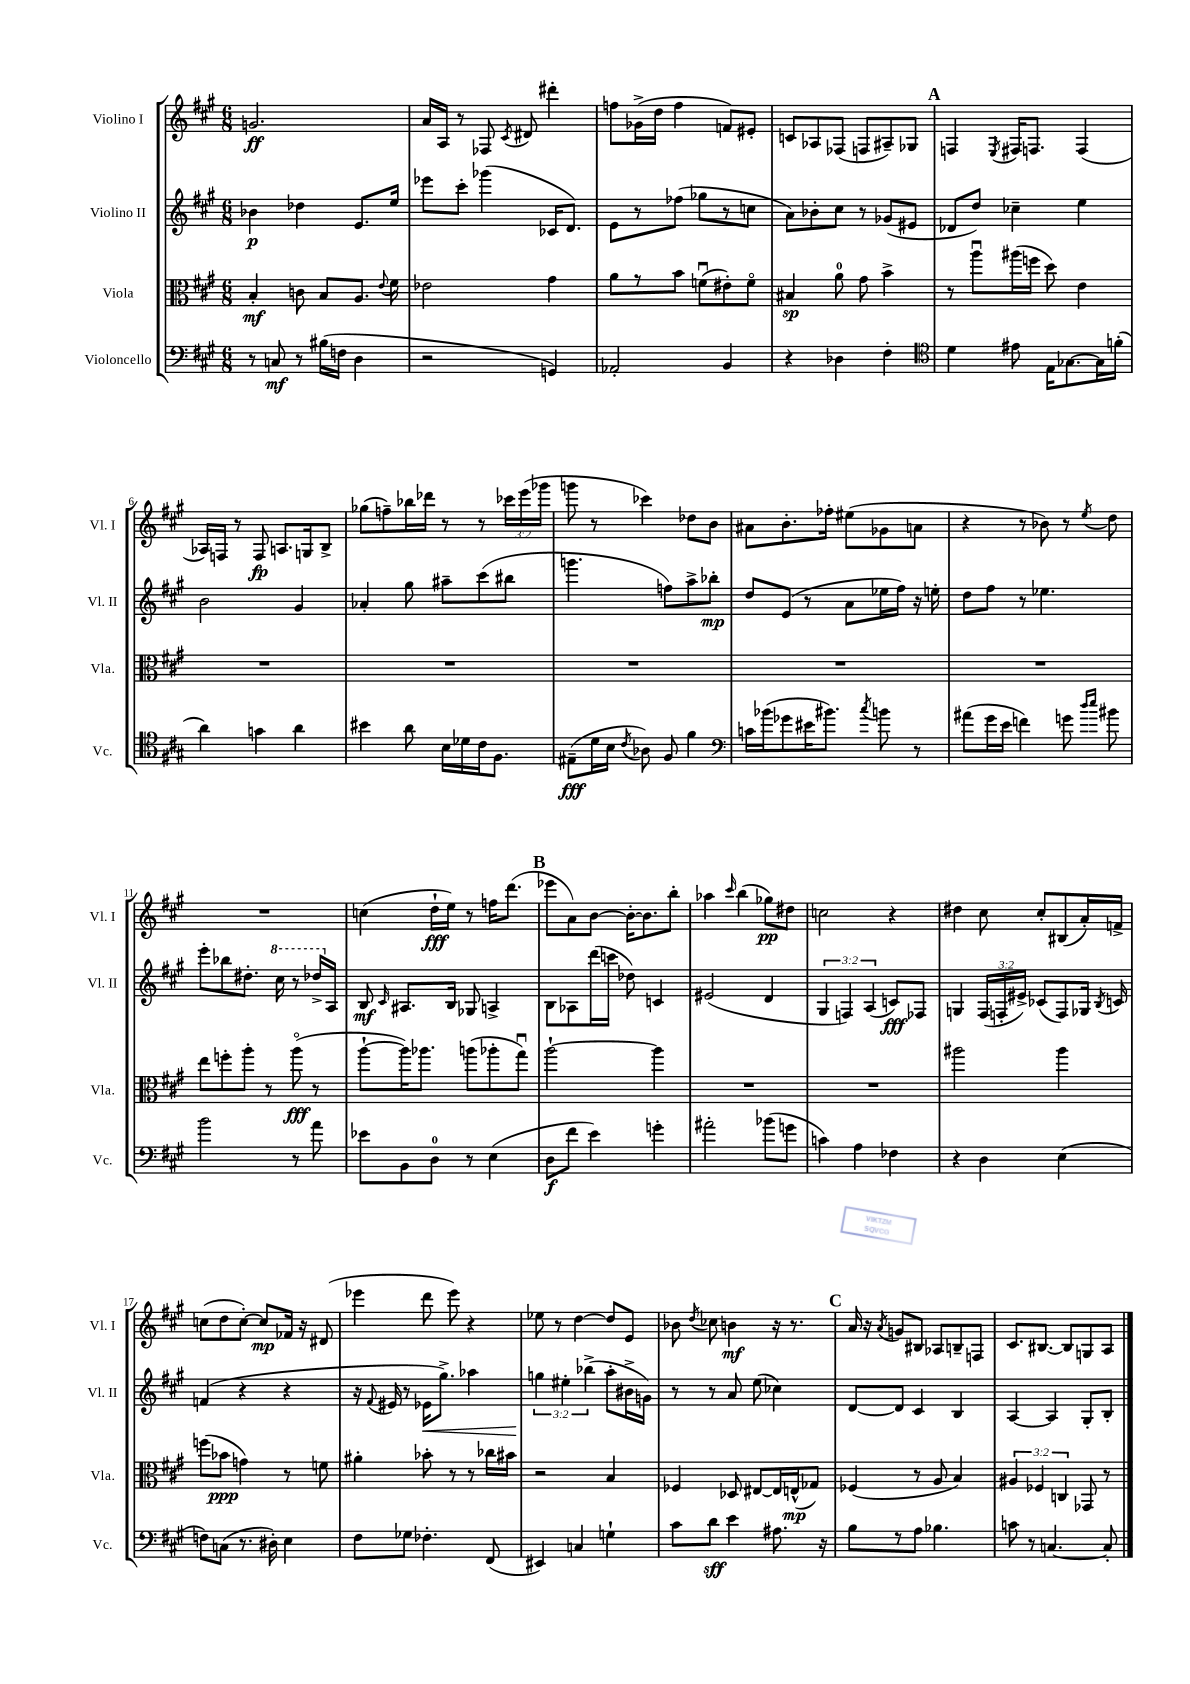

**kern	**kern	**kern	**kern
*staff4	*staff3	*staff2	*staff1
*clefF4	*clefC3	*clefG2	*clefG2
*k[f#c#g#]	*k[f#c#g#]	*k[f#c#g#]	*k[f#c#g#]
*M6/8	*M6/8	*M6/8	*M6/8
8r	4B'/	4b-\	2.g/
8C/	.	.	.
8r	8c\	4dd-\	.
(16B#\LL	8B/L	.	.
16F\JJ	.	.	.
4D\	8.A/J	8.e/L	.
.	8qqe/	.	.
.	16f#\	16ee/Jk	.
=	=	=	=
2r	2e-\	8eee-\L	16a/LL
.	.	.	16A/JJ
.	.	8ccc#'\J	8r
.	.	(4ggg-\	8F-/
.	.	.	8qc#/
.	.	.	8d#/
4GG/)	4g#\	16c-/LK	4ddd#'\
.	.	8.d/J)	.
=	=	=	=
2AA-'/	8a\L	8e\L	8ff\L
.	8r	8r	(16g-^\L
.	.	.	16dd\JJ
.	8b\J	(8ff-\J	4ff\
.	(8fu\L	8gg-\L	.
4BB/	8e#'\)	8r	8f/L)
.	8fo\J	8cc\J	8e#'/J
=	=	=	=
4r	4B#/	8a\L)	8c/L
.	.	8b-'\	8A-/
4D-\	8a\	8cc#\J	(8F-/J
.	8g#\	8r	8F/L
4F#'\	4b^\	(8g-/L	8A#~/)
.	.	8e#/J	8G-/J
=	=	=	=
*clefC4	*	*	*
4d\	8r	8d-/L	4F/
.	8aau\L	8dd/J)	.
.	.	.	8qE/
8e#\	(16aa#\L	4cc-~\	16F#/LK
.	16ff\JJ	.	8.F/J
16E\LK	8dd\)	.	.
[8.G-\	.	.	.
.	4e\	4ee\	(4F/
16G-\]L	.	.	.
(16f'\JJ	.	.	.
=	=	=	=
4a\)	2.r	2b\	16A-/LL)
.	.	.	16F/JJ
.	.	.	8r
4g\	.	.	8F/
.	.	.	8.A/L
4a\	.	4g#/	.
.	.	.	16G/k
.	.	.	8B^/J
=	=	=	=
4b#\	2.r	4a-'/	(8gg-\L
.	.	.	8ff~\)
8a\	.	8gg#\	16bb-\L
.	.	.	16ddd-\JJ
16B\LL	.	8aa#~\L	8r
16d-\	.	.	.
16c#\J	.	(8ccc#\	8r
8.F#\J	.	.	.
.	.	8bb#\J	24ccc-\LL
.	.	.	(24eee\
.	.	.	24ggg-\JJ
=	=	=	=
(8E#~\L	2.r	4.ggg\	8ggg\
16d\L	.	.	8r
16B\JJ	.	.	.
8qc#/	.	.	.
8A-\)	.	.	4ccc-\)
8F#/	.	8ff\L)	.
4f#\	.	8aa^\	8dd-\L
.	.	8bb-'\J	8b\J
=	=	=	=
*clefF4	*	*	*
16c\LL	2.r	8dd/L	8a#\L
(16b-\J	.	.	.
8g-\	.	(8e/J	8.b'\
16e#\K	.	8r	.
8.b#\J)	.	.	16ff-'\Jk
.	.	8a\L	(8ee#\L
8qcc#/	.	.	.
8b\	.	16ee-\L	8g-\
.	.	16ff#\JJ)	.
8r	.	16r	8a\J
.	.	16ee'\	.
=	=	=	=
(8a#\L	2.r	8dd\L	4r
16g#\L	.	8ff#\J	.
16e\JJ	.	.	.
4f\)	.	8r	8r
.	.	4.ee-\	8b-\)
8g\	.	.	8r
16qqdd/LL	.	.	.
16qqee/JJ	.	.	8qee/
8b#\	.	.	8dd\
=	=	=	=
2b\	8ee\L	8eee'\L	2.r
.	8ff'\	8bb-\	.
.	8aa'\J	8.dd#'\J	.
.	8r	.	.
.	.	16ccc#\	.
8r	(8aao\	8r	.
8a\	8r	16ddd-^/LL	.
.	.	16A/JJ	.
=	=	=	=
8e-\L	[8aa`\L	8B/	(4cc\
.	.	16qqc#/	.
8BB\	16aa\]K)	8.A#/L	.
.	8.aa-\J	.	.
8D\J	.	.	16dd`\LL
.	.	16B/Jk	16ee\JJ)
8r	(8aa\L	8G-/	8r
(4E\	8aa-'\	4A^/	16ff\LK
.	.	.	(8.ddd\J
.	8gg#u\J)	.	.
=	=	=	=
8D\L	[2aa`\	8B\L	8eee-\L
8f#\J	.	8A-\	8a\)
4e\)	.	(16ddd\L	[8b\J
.	.	16ccc\JJ	.
.	.	8dd-\)	16b'\_LK
.	.	.	8.b\]
4g'\	4aa\]	4c/	.
.	.	.	8bb'\J
=	=	=	=
2a#'\	2.r	(2e#/	4aa-\
.	.	.	16qqccc#/
.	.	.	(4bb\
(8b-\L	.	4d/	8gg-\L)
8g\J	.	.	8dd#\J
=	=	=	=
4c\)	2.r	6G#/	2cc\
.	.	6F/)	.
4A\	.	.	.
.	.	(6A/	.
4F-\	.	8c/L)	4r
.	.	8F-/J	.
=	=	=	=
4r	2aa#\	4G/	4dd#\
4D\	.	(24F#/LL	8cc#\
.	.	24F'/	.
.	.	24e#^/JJ)	.
.	.	(8c-/L	8cc#'/L
(4E\	4aa#\	8F/)	(8B#/
.	.	16G-/Jk	16a'/L)
.	.	8qB/	.
.	.	16c/	16f^/JJ
=	=	=	=
8F\L)	(8ff\L	(4f/	(8cc\L
(8C\J	8b-\J	.	8dd\
8.r	4g\)	4r	[8cc'\J)
.	.	.	8cc/]L
16D#'\)	.	.	.
4E\	8r	4r	16f-/Jk
.	.	.	16r
.	8f\	.	(8d#/
=	=	=	=
8F#\L	4a#'\	16r	4eee-\
.	.	8qqf#/	.
.	.	16e#/	.
8G-\J	.	8r	.
4.F-'\	8b-'\	16e-\LK	8ddd\
.	.	8.gg#^\J)	.
.	8r	.	8eee-\)
.	8r	4aa-\	4r
(8FF#/	16cc-\LL	.	.
.	16b#\JJ	.	.
=	=	=	=
4EE#/)	2r	6gg\	8ee-\
.	.	.	8r
.	.	6ee#'\	.
4C/	.	.	[4dd\
.	.	(6bb-^\	.
4G`\	4B/	8aa'\L	8dd/]L
.	.	16b#^\L	8e/J
.	.	16g\JJ)	.
=	=	=	=
8c#\L	4F-/	8r	8b-\
.	.	.	8qdd/
8d\J	.	8r	8cc-\
4e\	8D-/	8a/	4b\
.	[8E#/L	(8ee\	.
8.A#\	16E#/]L	4cc-\)	16r
.	(16E^^/J	.	8.r
.	8G-/J)	.	.
16r	.	.	.
=	=	=	=
8B\L	(4F-/	[8d/L	16a/
.	.	.	16r
.	.	.	8qa/
8r	.	8d/]J	8g/L
8A\J	8r	4c#/	8B#/J
4.B-\	8A/	.	8A-/L
.	4B/)	4B/	8B~/
.	.	.	8F/J
=	=	=	=
8c\	6A#/	[4A/	8.c#/L
8r	.	.	.
.	6F-/	.	.
.	.	.	[8.B#/J
[4.C/	.	4A/]	.
.	6C/	.	.
.	.	.	8B#/]L
.	8GG-/	8G#'/L	8G/
8C'/]	8r	8B'/J	8A/J
==	==	==	==
*-	*-	*-	*-
